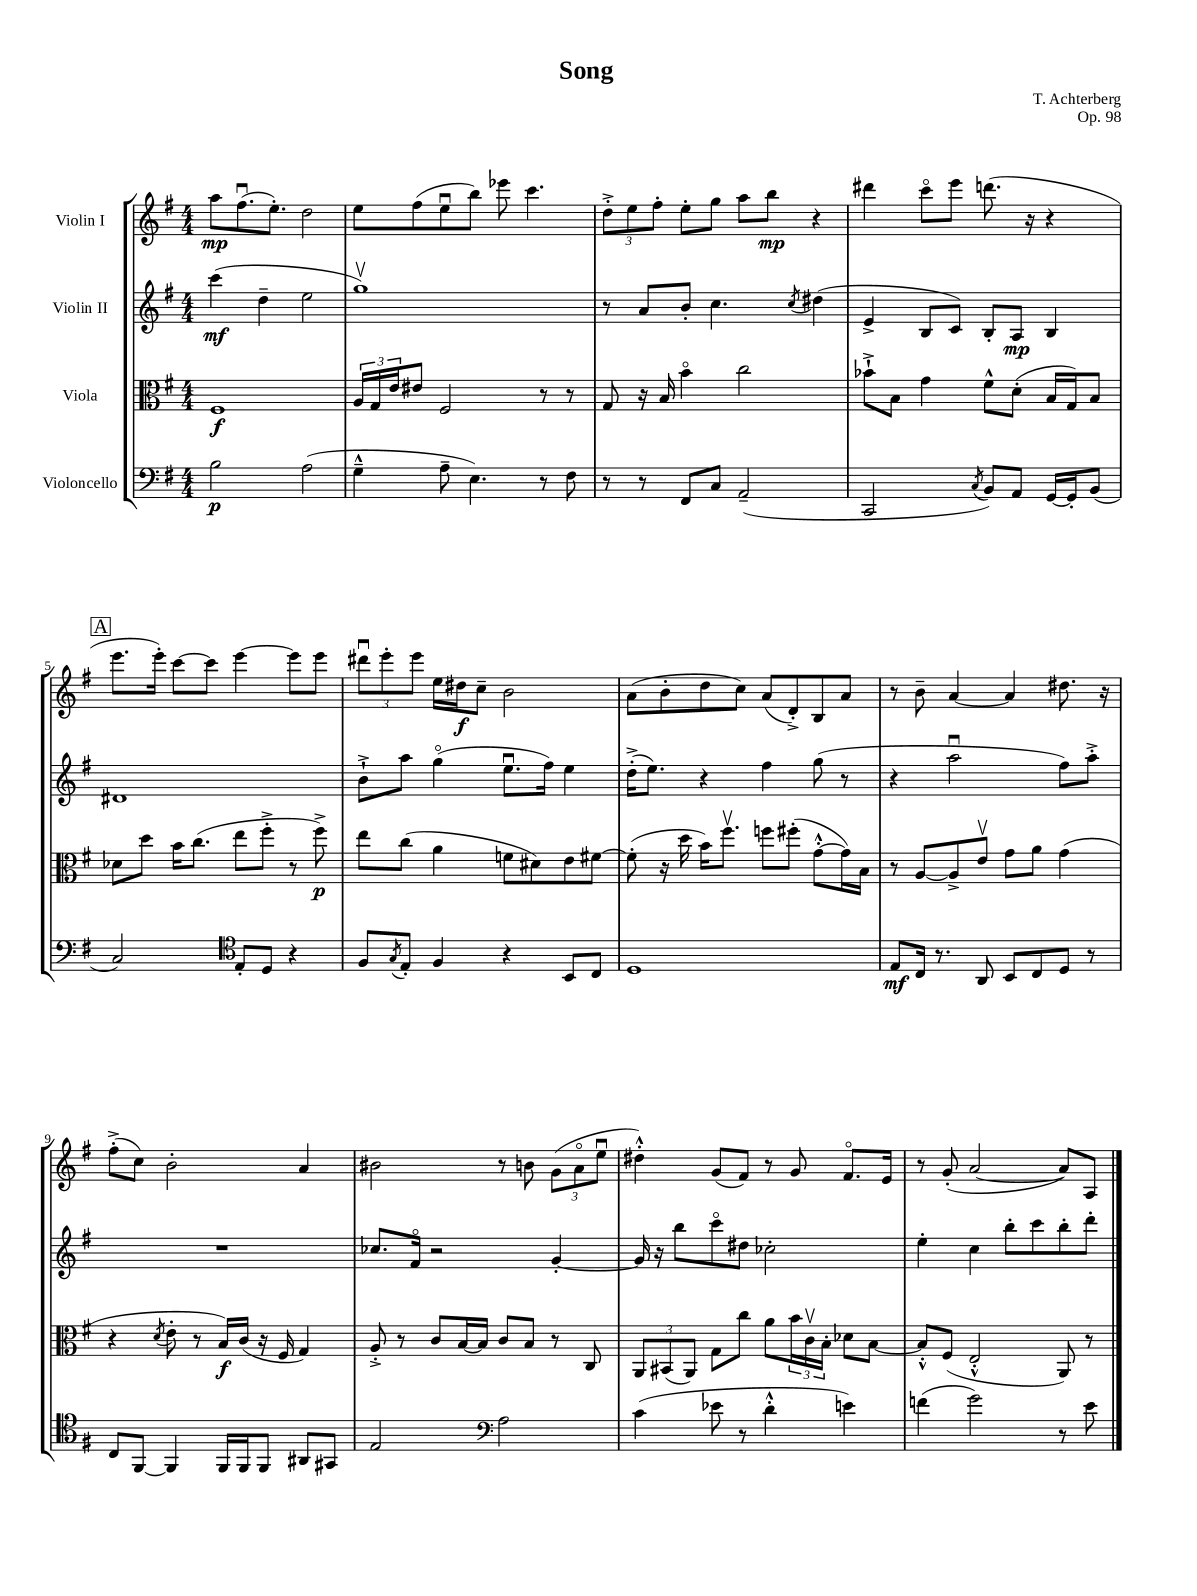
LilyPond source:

\header { title = "Song" composer = "T. Achterberg" opus = "Op. 98" }
<<
\new StaffGroup <<
\new Staff = "s0" \with { instrumentName = "Violin I" } {
    \clef treble \key g \major \numericTimeSignature \time 4/4
    a''8\mp fis''8.\downbow( e''8.-.) d''2 |
    e''8 fis''8( e''8\downbow b''8) ees'''8 c'''4. |
    \tuplet 3/2 { d''8-.-> e''8 fis''8-. } e''8-. g''8 a''8 b''8\mp r4 |
    dis'''4 c'''8\flageolet e'''8 d'''8.( r16 r4 |
    \mark \markup { \box "A" } e'''8. e'''16-.) c'''8~ c'''8 e'''4~ e'''8 e'''8 |
    \tuplet 3/2 { dis'''8\downbow e'''8-. e'''8 } e''16 dis''16\f c''8-- b'2 |
    a'8( b'8-. d''8 c''8) a'8( d'8-.->) b8 a'8 |
    r8 b'8-- a'4~ a'4 dis''8. r16 |
    fis''8-.->( c''8) b'2-. a'4 |
    bis'2 r8 b'8 \tuplet 3/2 { g'8( a'8\flageolet e''8\downbow } |
    dis''4-.-^) g'8( fis'8) r8 g'8 fis'8.\flageolet e'16 |
    r8 g'8-.( a'2~ a'8) a8 \bar "|." |
}
\new Staff = "s1" \with { instrumentName = "Violin II" } {
    \clef treble \key g \major \numericTimeSignature \time 4/4
    c'''4\mf( d''4-- e''2 |
    g''1\upbow) |
    r8 a'8 b'8-. c''4. \acciaccatura { c''8 } dis''4( |
    e'4-> b8 c'8) b8-. a8\mp b4 |
    \mark \markup { \box "A" } dis'1 |
    b'8-!-> a''8 g''4\flageolet( e''8.\downbow fis''16) e''4 |
    d''16-.->( e''8.) r4 fis''4 g''8( r8 |
    r4 a''2\downbow fis''8) a''8-.-> |
    R1 |
    ces''8. fis'16\flageolet r2 g'4~-. |
    g'16 r16 b''8 c'''8\flageolet dis''8 ces''2-. |
    e''4-. c''4 b''8-. c'''8 b''8-. d'''8-. \bar "|." |
}
\new Staff = "s2" \with { instrumentName = "Viola" } {
    \clef alto \key g \major \numericTimeSignature \time 4/4
    fis1\f |
    \tuplet 3/2 { a16 g16 e'16 } eis'8 fis2 r8 r8 |
    g8 r16 b16 b'4\flageolet c''2 |
    bes'8-!-> b8 g'4 fis'8-^ d'8-.( b16 g16) b8 |
    \mark \markup { \box "A" } des'8 d''8 b'16 c''8.( e''8 fis''8-.-> r8 fis''8->\p) |
    e''8 c''8( a'4 f'8 dis'8) e'8 fis'8~ |
    fis'8-.( r16 d''16 b'16) fis''8.\upbow f''8 fis''8-.( g'8~-.-^ g'16) b16 |
    r8 a8~ a8-> e'8\upbow g'8 a'8 g'4( |
    r4 \acciaccatura { d'8 } e'8-. r8 b16\f) c'16( r16 fis16 g4) |
    a8-.-> r8 c'8 b16~ b16 c'8 b8 r8 c8 |
    \tuplet 3/2 { a,8 bis,8( a,8) } g8 c''8 a'8 \tuplet 3/2 { b'16 c'16\upbow b16-. } des'8 b8~ |
    b8-.-^ fis8( e2-.-^ a,8) r8 \bar "|." |
}
\new Staff = "s3" \with { instrumentName = "Violoncello" } {
    \clef bass \key g \major \numericTimeSignature \time 4/4
    b2\p a2( |
    g4---^ a8-- e4.) r8 fis8 |
    r8 r8 fis,8 c8 a,2--( |
    c,2 \acciaccatura { c8 } b,8) a,8 g,16~ g,16-. b,8( |
    \mark \markup { \box "A" } c2) \clef tenor e8-. d8 r4 |
    fis8 \acciaccatura { g8 } e8-. fis4 r4 b,8 c8 |
    d1 |
    e8\mf c16 r8. a,8 b,8 c8 d8 r8 |
    c8 fis,8~ fis,4 fis,16 fis,16 fis,8 ais,8 gis,8 |
    e2 \clef bass a2 |
    c'4( ees'8 r8 d'4-.-^ e'4) |
    f'4( g'2) r8 e'8 \bar "|." |
}
>>
>>
